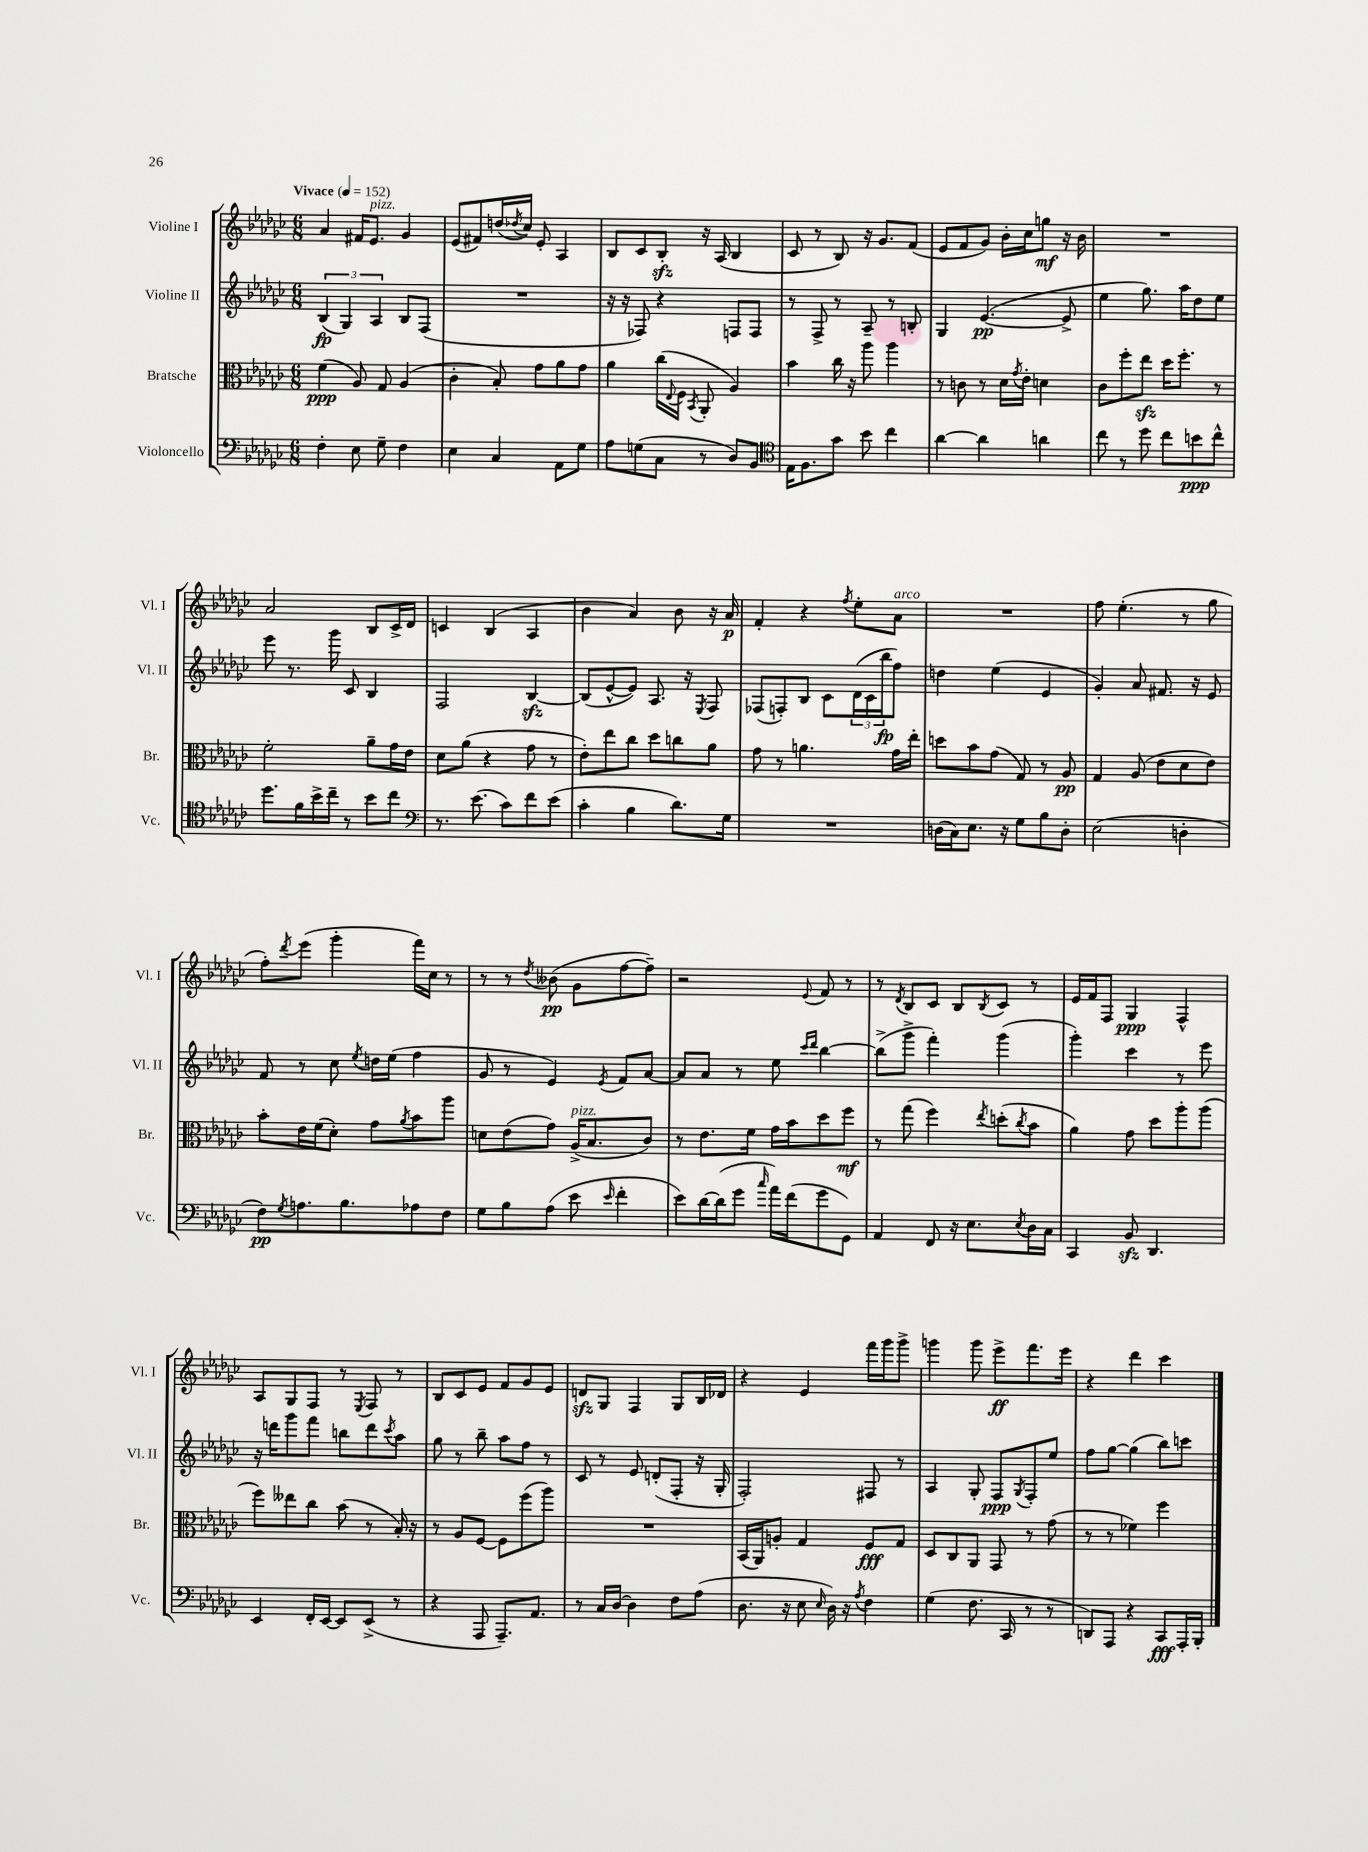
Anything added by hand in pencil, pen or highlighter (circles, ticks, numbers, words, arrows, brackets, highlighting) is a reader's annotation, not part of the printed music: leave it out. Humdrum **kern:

**kern	**kern	**kern	**kern
*staff4	*staff3	*staff2	*staff1
*clefF4	*clefC3	*clefG2	*clefG2
*k[b-e-a-d-g-c-]	*k[b-e-a-d-g-c-]	*k[b-e-a-d-g-c-]	*k[b-e-a-d-g-c-]
*M6/8	*M6/8	*M6/8	*M6/8
*MM152	*MM152	*MM152	*MM152
4F'	(4f	(6B-	4a-
.	.	6G-)	.
8E-	8A-)	.	16f#
.	.	.	8.e-
.	.	6A-	.
8G-~	8G-	.	.
4F	(4A-	8B-	4g-
.	.	(8F	.
=	=	=	=
4E-	4c-'	2.r	(8e-
.	.	.	8f#)
4C-	8B-')	.	(16dd
.	.	.	8qdd-
.	.	.	16cc-)
.	8g-	.	8e-'
8AA-	8a-	.	4A-
8G-	8g-	.	.
=	=	=	=
8A-	4a-	16r	8B-
.	.	16r	.
(8G	.	8F-)	8c-
8C-	(16cc-	4r	8B-'
.	8qqE-	.	.
.	16F	.	.
.	8qBB-	.	.
8r	8AA-'	.	16r
.	.	.	(16A-
8D-)	4A-)	8F	4B-
8BB-	.	8F	.
=	=	=	=
*clefC4	*	*	*
16E-	4b-	8r	8c-
8.F	.	.	.
.	.	8F^	8r
8g-	16cc-	8r	8B-)
.	16r	.	.
8b-	8aa-	8A-~	16r
.	.	.	8.g-
4cc-	4aa-	8r	.
.	.	8B'	(8f
=	=	=	=
[4a-	8r	4G-	8e-
.	8c	.	8f
4a-]	8r	([4.e-	8g-)
.	16d-	.	16b-'
.	8qg-	.	.
.	16e-'	.	16cc-
4a	4d	.	8gg
.	.	8e-^]	16r
.	.	.	16b-
=	=	=	=
8cc-	8c-	4ee-	2.r
8r	8ff'	.	.
8dd-	8ee-	8.gg-)	.
8cc-	16dd-	.	.
.	8.ff'	16aa-	.
8b	.	8dd-	.
8cc-^^	8r	8ee-	.
=	=	=	=
8.dd-	2f'	8eee-	2a-
.	.	8.r	.
16f	.	.	.
16b-^	.	.	.
16cc-~	.	16ggg-	.
8r	.	8c-	.
8b-	8a-~	4B-	8B-
8cc-	16g-	.	16c-^
.	16e-	.	16d-
=	=	=	=
*clefF4	*	*	*
8.r	8d-	2F	4c
.	(8a-	.	.
(8.e-	.	.	.
.	4r	.	(4B-
8c-)	.	.	.
8f	8g-	[4B-	4A-
(8e-	8r	.	.
=	=	=	=
4c-'	8e-')	(8B-]	4b-
.	8ee-	[8e-^^	.
4B-	8cc-	8e-])	4a-)
.	8dd-	8.A-	.
8.d-)	8cc	.	8b-
.	.	16r	.
.	.	8qE-	.
.	8a-	8F	16r
16G-	.	.	16a-
=	=	=	=
2.r	8g-	(8F-	4f'
.	8r	8F')	.
.	4.a	8B-	4r
.	.	8c-	.
.	.	.	8qff
.	.	(24d-	8ee-'
.	.	24c-	.
.	.	24bb-	.
.	16g-	8ff)	8a-
.	16ee-'	.	.
=	=	=	=
(16D	8dd	4dd	2.r
16C-)	.	.	.
8.E-	8b-	.	.
.	(8g-	(4ee-	.
16r	.	.	.
8G-	8G-)	.	.
8B-	8r	4e-	.
8D'	8A-	.	.
=	=	=	=
(2E-	4G-	4g-')	8ff
.	.	.	(4.ee-'
.	(8A-	8a-	.
.	8e-	8.f#	.
4D'	8d-	.	8r
.	.	16r	.
.	8e-)	8e-	8gg-
=	=	=	=
8F)	8b-'	8f	8ff')
8qG-	.	.	8qddd-
8.A	16e-	8r	(8eee-
.	(16f	.	.
.	8d-')	8cc-	4ggg-'
8.B-	.	.	.
.	.	8qee-	.
.	8g-	16dd	.
.	.	(16ee-	.
.	8qa-	.	.
8A-	8b-	4ff	16fff)
.	.	.	16cc-
8F	8aa-	.	8r
=	=	=	=
8G-	8d	8g-	8r
8B-	(8e-	8r	8r
.	.	.	8qdd-
(8A-	8g-)	4e-)	(8b--
8e-	(16A-^	.	8g-
.	8.B-	.	.
16qqe-	.	8qe-	.
4f'	.	8f	[8ff
.	8c-)	[8a-	8ff~])
=	=	=	=
8e-)	8r	8a-]	2r
[16d-	8.e-	8a-	.
(16d-]	.	.	.
8g-	.	8r	.
.	16f	.	.
16qqcc-	.	.	.
16a-)	16g-	8ee-	.
(16f	16b-	.	.
.	.	16qqccc-	.
.	.	16qqddd-	8qqe-
8g-	8dd-	[4bb-	8f
8GG-)	8ff	.	8r
=	=	=	=
4AA-	8r	(8bb-^]	8r
.	.	.	8qd-
.	(8gg-	8ggg-^	8B-
8FF	4ff)	4fff')	8c-
16r	.	.	8B-
8.E-	.	.	.
.	8qee-	.	8qB-
.	(8dd'	(4ggg-	8c-
8qE-	8qcc-	.	.
16D-	8b-	.	8r
16C-	.	.	.
=	=	=	=
4CC-	4a-)	4ggg-')	16e-
.	.	.	16f
.	.	.	8F
8BB-	8g-	4ccc-	4G-
4.DD-	8dd-	.	.
.	8aa-'	8r	4F^^
.	(8aa-	8eee-	.
=	=	=	=
4EE-	8ff)	16r	8A-
.	.	16ddd	.
.	8ee--	8ggg-	8G-
16FF'	8cc-	8fff	8F
[16EE-	.	.	.
8EE-]	(8b-	8bb	8r
.	.	.	8qE-
(8EE-^	8r	8ddd	8F
.	.	8qccc-	.
8r	16B-')	8aa-	8r
.	16r	.	.
=	=	=	=
4r	8r	8gg-	8B-
.	8A-	8r	8c-
8AAA-	[8F	8bb-~	8e-
8.AAA-~)	8F]	8aa-	8f
.	(8ff	8ff	8g-
8.AA-	.	.	.
.	8aa-)	8r	8e-
=	=	=	=
8r	2.r	8c-	8d
16C-	.	8r	8G-
[16D-	.	.	.
4D-]	.	8e-	4F
.	.	(8d'	.
8F	.	8F'	8G-
(8A-	.	16r	16B-
.	.	16G-'	16d-
=	=	=	=
8.D-	(16BB-	2F')	4r
.	16AA-)	.	.
.	8A'	.	.
16r	.	.	.
8E-	4G-	.	4e-
16qqE-	.	.	.
16D-)	.	.	.
16r	.	.	.
8qA-	.	.	.
4F	8F	8F#	16fff
.	.	.	16ggg-
.	8G-	8r	8ggg-^
=	=	=	=
(4G-	8D-	4A-	4ggg
.	8C-	.	.
8.F	8AA-	8G-'	8ggg
.	8GG-	8F	8eee-^
16CC-	.	.	.
.	.	8qG-	.
8r	8r	8F'	8.fff
8r	(8g-	8ee-	.
.	.	.	16eee-
=	=	=	=
8DD)	8r	8ff	4r
8AAA-	8r	[8gg-	.
4r	4f-)	(4gg-]	4ddd-
8CC-	4ff	8bb-)	4ccc-
16AAA-'	.	8ccc	.
16BBB-'	.	.	.
==	==	==	==
*-	*-	*-	*-
